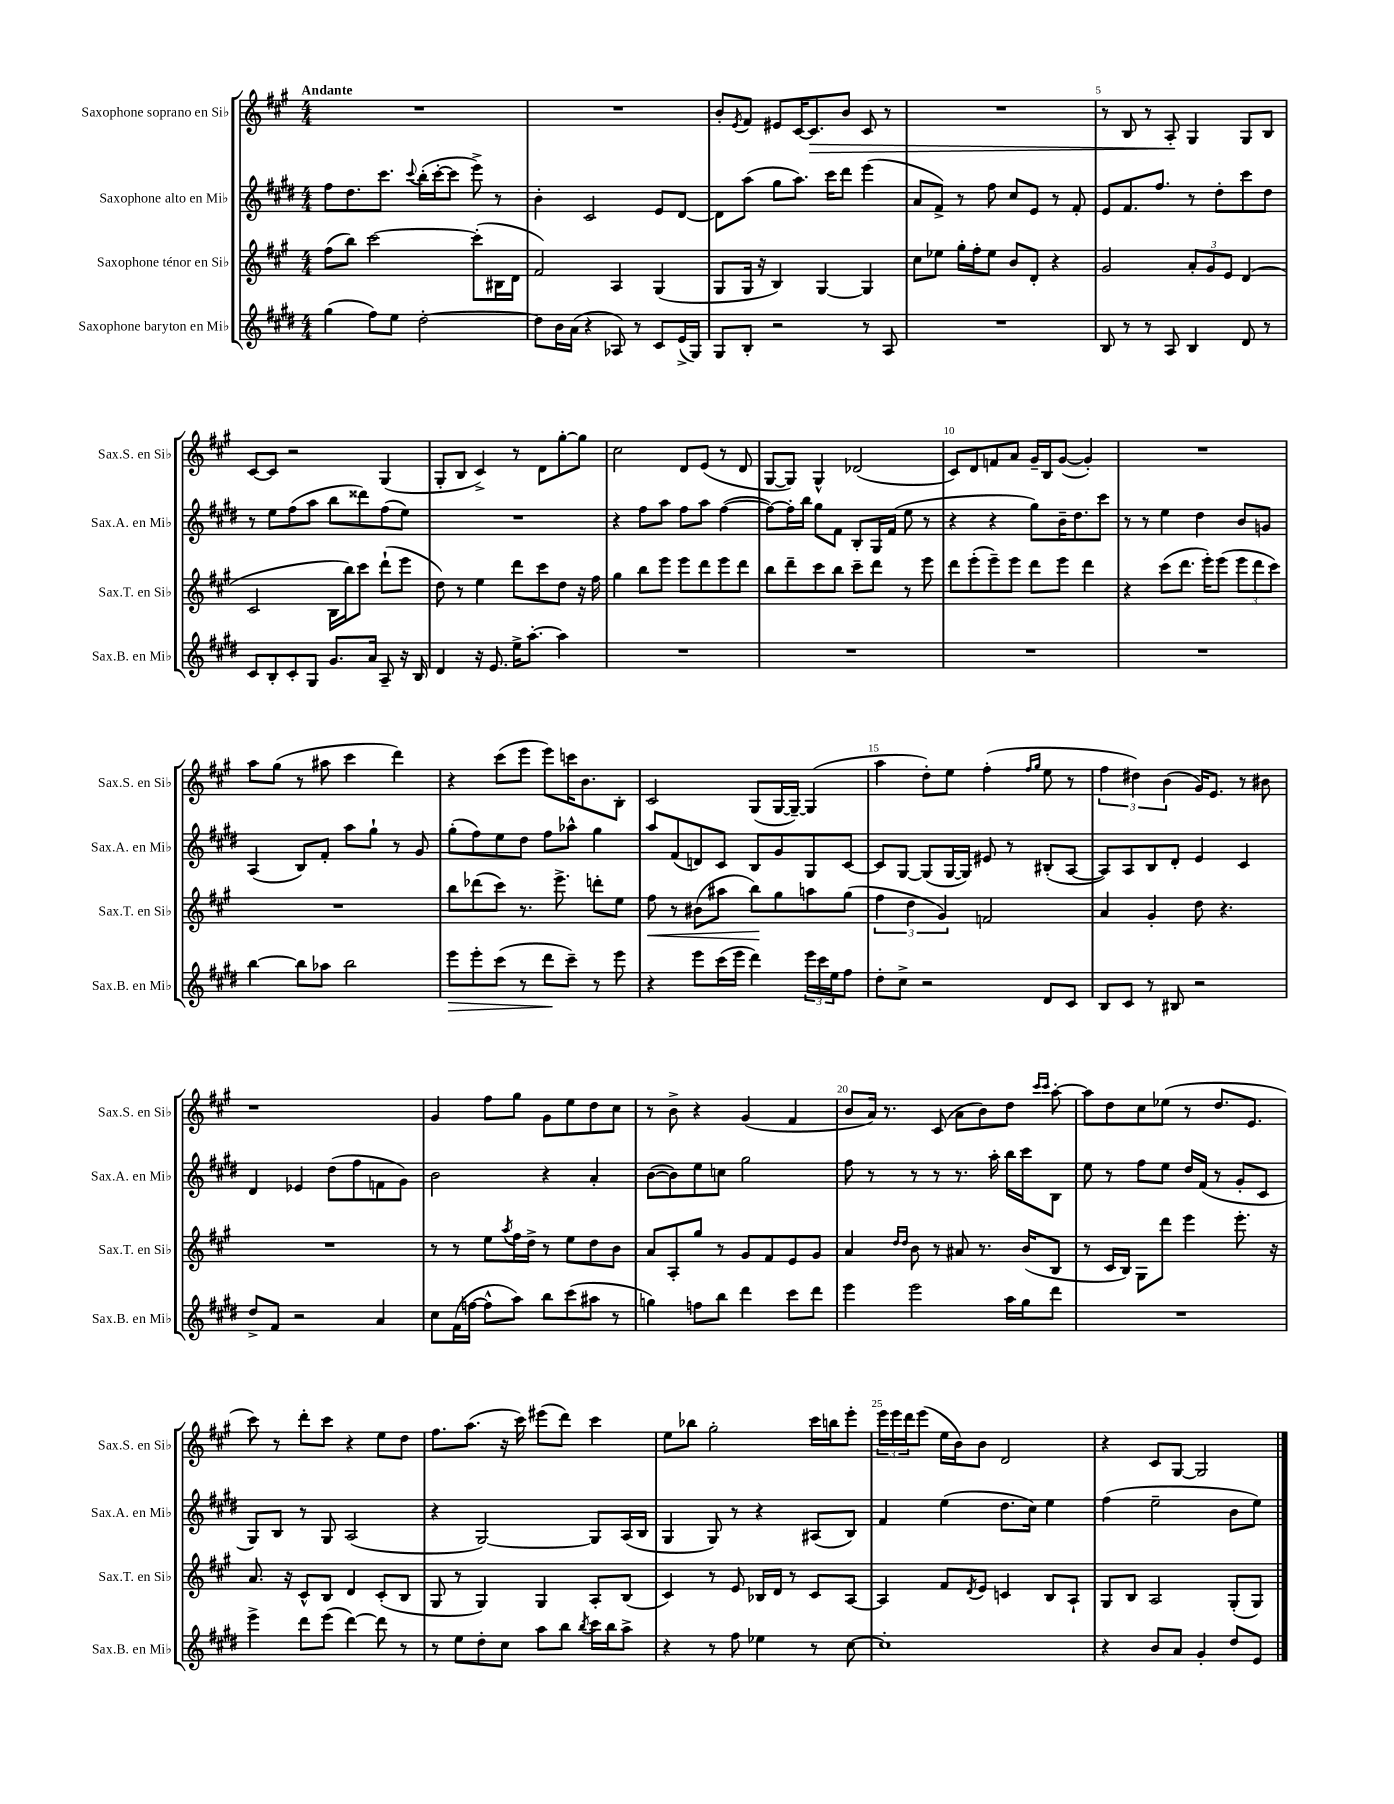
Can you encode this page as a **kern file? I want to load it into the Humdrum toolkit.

**kern	**dynam	**kern	**dynam	**kern	**kern	**dynam
*part4	*part4	*part3	*part3	*part2	*part1	*part1
*staff4	*staff4	*staff3	*staff3	*staff2	*staff1	*staff1
*I"Saxophone baryton en Mi♭	*	*I"Saxophone ténor en Si♭	*	*I"Saxophone alto en Mi♭	*I"Saxophone soprano en Si♭	*
*I'Sax.B. en Mi♭	*	*I'Sax.T. en Si♭	*	*I'Sax.A. en Mi♭	*I'Sax.S. en Si♭	*
*clefG2	*	*clefG2	*	*clefG2	*clefG2	*
*k[f#c#g#d#]	*	*k[f#c#g#]	*	*k[f#c#g#d#]	*k[f#c#g#]	*
*M4/4	*	*M4/4	*	*M4/4	*M4/4	*
=1	=1	=1	=1	=1	=1	=1
!	!	!	!	!	!LO:TX:a:B:t=Andante	!
(4gg#\	.	(8ff#\L	.	8ff#\L	1r	.
.	.	8bb\J)	.	8.dd#\	.	.
8ff#\L)	.	[2ccc#\	.	.	.	.
.	.	.	.	8.ccc#\J	.	.
8ee\J	.	.	.	.	.	.
.	.	.	.	8qqccc#/	.	.
[2dd#'\	.	.	.	(16bb'\LL	.	.
.	.	.	.	[16ccc#'\J	.	.
.	.	.	.	8ccc#\J]	.	.
.	.	(8ccc#'\L]	.	8eee^\)	.	.
.	.	16B#X\L	.	8r	.	.
.	.	16d\JJ	.	.	.	.
=2	=2	=2	=2	=2	=2	=2
8dd#\L]	.	2f#/)	.	4b'\	1r	.
16b\L	.	.	.	.	.	.
(16a\JJ	.	.	.	.	.	.
4r	.	.	.	2c#/	.	.
8A-X/)	.	4A/	.	.	.	.
8r	.	.	.	.	.	.
8c#/L	.	(4G#/	.	8e/L	.	.
(16e^/L	.	.	.	[8d#/J	.	.
16G#/JJ)	.	.	.	.	.	.
=3	=3	=3	=3	=3	=3	=3
8G#/L	.	8G#/L	.	8d#\L]	8b'/L	.
.	.	.	.	.	8qe/	.
8B'/J	.	16G#/Jk	.	(8aa\J	8f#/J	.
.	.	16r	.	.	.	.
2r	.	4B/)	.	8gg#\L	8e#X/L	.
.	.	.	.	8.aa\J)	[16c#/K	.
!	!	!	!	!	!	!LO:HP:b
.	.	.	.	.	8.c#/]	>
.	.	[4G#/	.	.	.	.
.	.	.	.	16ccc#\KL	.	.
.	.	.	.	8ddd#\J	8b/J	.
8r	.	4G#/]	.	(4eee\	8c#/	.
8A/	.	.	.	.	8r	.
=4	=4	=4	=4	=4	=4	=4
1r	.	8cc#\L	.	8a/L	1r	.
.	.	8ee-X\J	.	8f#^/J)	.	.
.	.	16gg#'\LL	.	8r	.	.
.	.	16ff#'\J	.	.	.	.
.	.	8ee-\J	.	8ff#\	.	.
.	.	8b/L	.	8cc#/L	.	.
.	.	8d'/J	.	8e/J	.	.
.	.	4r	.	8r	.	.
.	.	.	.	8f#'/	.	.
=5	=5	=5	=5	=5	=5	=5
8B/	.	2g#/	.	8e/L	8r	.
8r	.	.	.	8.f#/	8B/	.
8r	.	.	.	.	8r	.
.	.	.	.	8.ff#/J	.	.
8A/	.	.	.	.	8A'/	.
4B/	.	12a'/L	.	8r	4G#/	]
.	.	12g#/	.	.	.	.
.	.	.	.	8dd#'\L	.	.
.	.	12e/J	.	.	.	.
8d#/	.	(4d/	.	8ccc#\	8G#/L	.
8r	.	.	.	8dd#\J	8B/J	.
!!LO:LB:g=z
=6	=6	=6	=6	=6	=6	=6
8c#/L	.	2c#/	.	8r	[8c#/L	.
8B'/	.	.	.	8ee\L	8c#/J]	.
8c#'/	.	.	.	(8ff#\	2r	.
8G#/J	.	.	.	8aa\J	.	.
8.g#/L	.	16B\LL	.	8bb\L	.	.
.	.	16bb\J)	.	.	.	.
.	.	8ccc#\J	.	8ddd##X\)	.	.
16a/Jk	.	.	.	.	.	.
8A~/	.	(8ddd`\L	.	(8ff#\	(4G#/	.
16r	.	8eee\J	.	8ee\J)	.	.
16B/	.	.	.	.	.	.
=7	=7	=7	=7	=7	=7	=7
4d#/	.	8dd\)	.	1r	8G#'/L	.
.	.	8r	.	.	8B/J	.
16r	.	4ee\	.	.	4c#^/)	.
8.e/	.	.	.	.	.	.
16ee^\KL	.	8ddd\L	.	.	8r	.
[8.aa'\J	.	.	.	.	.	.
.	.	8ccc#\	.	.	8d\L	.
4aa\]	.	8dd\J	.	.	[8gg#'\	.
.	.	16r	.	.	8gg#\J]	.
.	.	16ff#\	.	.	.	.
=8	=8	=8	=8	=8	=8	=8
1r	.	4gg#\	.	4r	2cc#\	.
.	.	8bb\L	.	8ff#\L	.	.
.	.	8eee\J	.	8aa\J	.	.
.	.	8eee\L	.	8ff#\L	8d/L	.
.	.	8ddd\	.	8aa\J	(8e/J	.
.	.	8eee\	.	([4ff#\	8r	.
.	.	8ddd\J	.	.	8d/	.
=9	=9	=9	=9	=9	=9	=9
1r	.	8bb\L	.	8ff#\L_)	[8G#/L	.
.	.	8ddd~\	.	16ff#'\L]	8G#/J])	.
.	.	.	.	16bb\JJ	.	.
.	.	8ccc#\	.	8gg#\L	4G#^^/	.
.	.	8bb\J	.	8f#\J	.	.
.	.	8ccc#~\L	.	8B'/L	(2d-X/	.
.	.	8ddd\J	.	16G#/L	.	.
.	.	.	.	(16f#/JJ	.	.
.	.	8r	.	8ee\	.	.
.	.	8eee\	.	8r	.	.
=10	=10	=10	=10	=10	=10	=10
1r	.	8ddd\L	.	4r	8c#/L)	.
.	.	(8eee'\	.	.	8d/	.
.	.	8eee~\)	.	4r	8fn/	.
.	.	8eee\J	.	.	8a/J	.
.	.	8ddd\L	.	8gg#\L)	16g#~/LL	.
.	.	.	.	.	16B/J	.
.	.	8eee\J	.	16b~\K	([8g#/J	.
.	.	.	.	8.dd#\	.	.
.	.	4ddd\	.	.	4g#'/])	.
.	.	.	.	8ccc#\J	.	.
=11	=11	=11	=11	=11	=11	=11
1r	.	4r	.	8r	1r	.
.	.	.	.	8r	.	.
.	.	(8ccc#\L	.	4ee\	.	.
.	.	8.ddd\J	.	.	.	.
.	.	.	.	4dd#\	.	.
.	.	16eee'\KL)	.	.	.	.
.	.	(8eee\J	.	.	.	.
.	.	12eee\L	.	8b/L	.	.
.	.	12ddd\	.	.	.	.
.	.	.	.	8gn/J	.	.
.	.	12ccc#\J)	.	.	.	.
!!LO:LB:g=z
=12	=12	=12	=12	=12	=12	=12
[4bb\	.	1r	.	(4A/	8aa\L	.
.	.	.	.	.	(8gg#\J	.
8bb\L]	.	.	.	8B/L)	8r	.
8aa-X\J	.	.	.	8f#'/J	8aa#X\	.
2bb\	.	.	.	8aa\L	4ccc#\	.
.	.	.	.	8gg#`\J	.	.
.	.	.	.	8r	4ddd\)	.
.	.	.	.	8g#/	.	.
=13	=13	=13	=13	=13	=13	=13
!	!LO:HP:b	!	!	!	!	!
8eee\L	>	8bb\L	.	(8gg#'\L	4r	.
8eee'\	.	(8ddd-X\	.	8ff#\)	.	.
(8ccc#\J	.	8ccc#\J)	.	8ee\	(8ccc#\L	.
8r	.	8.r	.	8dd#\J	8eee\J	.
8ddd#\L	.	.	.	8ff#\L	8eee\L)	.
.	.	8.eee^\	.	.	.	.
8ccc#~\J)	]	.	.	8aa-X^^\J	16cccn\K	.
.	.	.	.	.	8.b\	.
8r	.	8dddn'\L	.	4gg#\	.	.
8eee\	.	8ee\J	.	.	8B'\J	.
=14	=14	=14	=14	=14	=14	=14
!	!	!	!LO:HP:b	!	!	!
4r	.	8ff#\	<	8aa/L	2c#/	.
.	.	8r	.	(8f#/	.	.
8eee\L	.	(8b#X\L	.	8dn/)	.	.
(16ccc#\L	.	8aa#X\J	.	8c#/J	.	.
16eee\JJ	.	.	.	.	.	.
4ddd#\)	.	8bb\L)	.	8B/L	(8G#/L	.
.	.	8gg#\	[	8g#/	[16G#/L	.
.	.	.	.	.	16G#~/JJ_)	.
24eee\LL	.	8aan\	.	8G#/	(4G#/]	.
24ccc#\	.	.	.	.	.	.
24ee\J	.	.	.	.	.	.
8ff#\J	.	(8gg#\J	.	[8c#/J	.	.
=15	=15	=15	=15	=15	=15	=15
8dd#'\L	.	6ff#\	.	8c#/L]	4aa\	.
8cc#^\J	.	.	.	[8G#/J	.	.
.	.	6dd\	.	.	.	.
2r	.	.	.	(8G#/L]	8dd'\L)	.
.	.	6g#/)	.	.	.	.
.	.	.	.	[16G#/L	8ee\J	.
.	.	.	.	16G#/JJ])	.	.
.	.	2fn/	.	8e#X/	(4ff#'\	.
.	.	.	.	8r	.	.
.	.	.	.	.	16qqff#/LL	.
.	.	.	.	.	16qqgg#/JJ	.
8d#/L	.	.	.	(8B#X'/L	8ee\	.
8c#/J	.	.	.	[8A/J	8r	.
=16	=16	=16	=16	=16	=16	=16
8B/L	.	4a/	.	8A/L])	6ff#\	.
8c#/J	.	.	.	8A/	.	.
.	.	.	.	.	6dd#X\)	.
8r	.	4g#'/	.	8B/	.	.
.	.	.	.	.	(6b\	.
8B#X/	.	.	.	8d#'/J	.	.
2r	.	8dd\	.	4e/	16g#/KL)	.
.	.	.	.	.	8.e/J	.
.	.	4.r	.	.	.	.
.	.	.	.	4c#/	8r	.
.	.	.	.	.	8b#X\	.
!!LO:LB:g=z
=17	=17	=17	=17	=17	=17	=17
8dd#^/L	.	1r	.	4d#/	1r	.
8f#/J	.	.	.	.	.	.
2r	.	.	.	4e-X/	.	.
.	.	.	.	(8dd#\L	.	.
.	.	.	.	8ff#\	.	.
4a/	.	.	.	8fn\	.	.
.	.	.	.	8g#\J)	.	.
=18	=18	=18	=18	=18	=18	=18
8cc#\L	.	8r	.	2b\	4g#/	.
(16f#\L	.	8r	.	.	.	.
[16ffn\JJ	.	.	.	.	.	.
8ff^^\L]	.	8ee\L	.	.	8ff#\L	.
.	.	8qaa/	.	.	.	.
8aa\J)	.	16ff#\L	.	.	8gg#\J	.
.	.	16dd^\JJ	.	.	.	.
8bb\L	.	8r	.	4r	8g#\L	.
(8ccc#\	.	8ee\L	.	.	8ee\	.
8aa#X\J	.	8dd\	.	4a'/	8dd\	.
8r	.	8b\J	.	.	8cc#\J	.
=19	=19	=19	=19	=19	=19	=19
4ggn\)	.	8a/L	.	([8b\L	8r	.
.	.	8A'/	.	8b\])	8b^\	.
8ffn\L	.	8gg#/J	.	8ee\	4r	.
8bb\J	.	8r	.	8ccn\J	.	.
4ddd#\	.	8g#/L	.	2gg#\	(4g#/	.
.	.	8f#/	.	.	.	.
8ccc#\L	.	8e/	.	.	4f#/	.
8ddd#\J	.	8g#/J	.	.	.	.
=20	=20	=20	=20	=20	=20	=20
4eee\	.	4a/	.	8ff#\	8b/L	.
.	.	.	.	8r	16a/Jk)	.
.	.	.	.	.	8.r	.
.	.	16qqdd/LL	.	.	.	.
.	.	16qqdd/JJ	.	.	.	.
2eee\	.	8b\	.	8r	.	.
.	.	8r	.	8r	(8c#/	.
.	.	8a#X/	.	8.r	8a\L	.
.	.	8.r	.	.	8b\)	.
.	.	.	.	16aa'\	.	.
16aa\LL	.	.	.	16bb\LL	8dd\J	.
16gg#\J	.	(16b/KL	.	16ccc#\J	.	.
.	.	.	.	.	16qqccc#/LL	.
.	.	.	.	.	16qqccc#/JJ	.
8ddd#\J	.	8B/J	.	8B\J	[8aa'\	.
=21	=21	=21	=21	=21	=21	=21
1r	.	8r	.	8ee\	8aa\L]	.
.	.	16c#/LL	.	8r	8dd\	.
.	.	16B/JJ)	.	.	.	.
.	.	8G#\L	.	8ff#\L	8cc#\	.
.	.	8ddd\J	.	8ee\J	(8ee-X\J	.
.	.	4eee\	.	16dd#/LL	8r	.
.	.	.	.	(16f#/JJ	.	.
.	.	.	.	8r	8.dd/L	.
.	.	8.eee'\	.	8g#'/L	.	.
.	.	.	.	.	8.e/J	.
.	.	.	.	8c#/J	.	.
.	.	16r	.	.	.	.
!!LO:LB:g=z
=22	=22	=22	=22	=22	=22	=22
4eee^\	.	8.a/	.	8G#/L)	8ccc#\)	.
.	.	.	.	8B/J	8r	.
.	.	16r	.	.	.	.
8ddd#\L	.	8c#^^/L	.	8r	8ddd'\L	.
(8eee\J	.	8B/J	.	8G#/	8ccc#\J	.
[4ddd#\)	.	4d/	.	(2A/	4r	.
8ddd#\]	.	(8c#'/L	.	.	8ee\L	.
8r	.	8B/J	.	.	8dd\J	.
=23	=23	=23	=23	=23	=23	=23
8r	.	8G#/	.	4r	8.ff#\L	.
8ee\L	.	8r	.	.	.	.
.	.	.	.	.	(8.aa\J	.
8dd#'\	.	4G#/)	.	[2G#/)	.	.
8cc#\J	.	.	.	.	16r	.
.	.	.	.	.	16ccc#\)	.
8aa\L	.	4G#/	.	.	(8eee#X\L	.
8bb\J	.	.	.	.	8ddd\J)	.
8qbb/	.	.	.	.	.	.
16ccc#\LL	.	8A'/L	.	8G#/L]	4ccc#\	.
16bb\J	.	.	.	.	.	.
8aa^\J	.	(8B/J	.	(16A/L	.	.
.	.	.	.	16B/JJ	.	.
=24	=24	=24	=24	=24	=24	=24
4r	.	4c#/)	.	4G#/	8ee\L	.
.	.	.	.	.	8bb-X\J	.
8r	.	8r	.	8G#/)	2gg#'\	.
8ff#\	.	8e/	.	8r	.	.
4ee-X\	.	16B-X/LL	.	4r	.	.
.	.	16d/JJ	.	.	.	.
.	.	8r	.	.	.	.
8r	.	8c#/L	.	(8A#X/L	16ccc#\LL	.
.	.	.	.	.	16bbn\J	.
[8cc#\	.	[8A/J	.	8B/J)	8eee'\J	.
=25	=25	=25	=25	=25	=25	=25
1cc#']	.	4A/]	.	4f#/	24eee\LL	.
.	.	.	.	.	24eee\	.
.	.	.	.	.	24ddd\J	.
.	.	.	.	.	(8eee\J	.
.	.	8f#/L	.	(4ee\	16ee\LL	.
.	.	.	.	.	16b\J)	.
.	.	8qd/	.	.	.	.
.	.	8e/J	.	.	8b\J	.
.	.	4cn/	.	8.dd#\L	2d/	.
.	.	.	.	16cc#\Jk)	.	.
.	.	8B/L	.	4ee\	.	.
.	.	8A`/J	.	.	.	.
=26	=26	=26	=26	=26	=26	=26
4r	.	8G#/L	.	(4ff#\	4r	.
.	.	8B/J	.	.	.	.
8b/L	.	2A/	.	2ee~\	8c#/L	.
8a/J	.	.	.	.	[8G#/J	.
4g#'/	.	.	.	.	2G#/]	.
8dd#/L	.	(8G#'/L	.	8b\L	.	.
8e/J	.	8G#/J)	.	8ee\J)	.	.
==	==	==	==	==	==	==
*-	*-	*-	*-	*-	*-	*-
